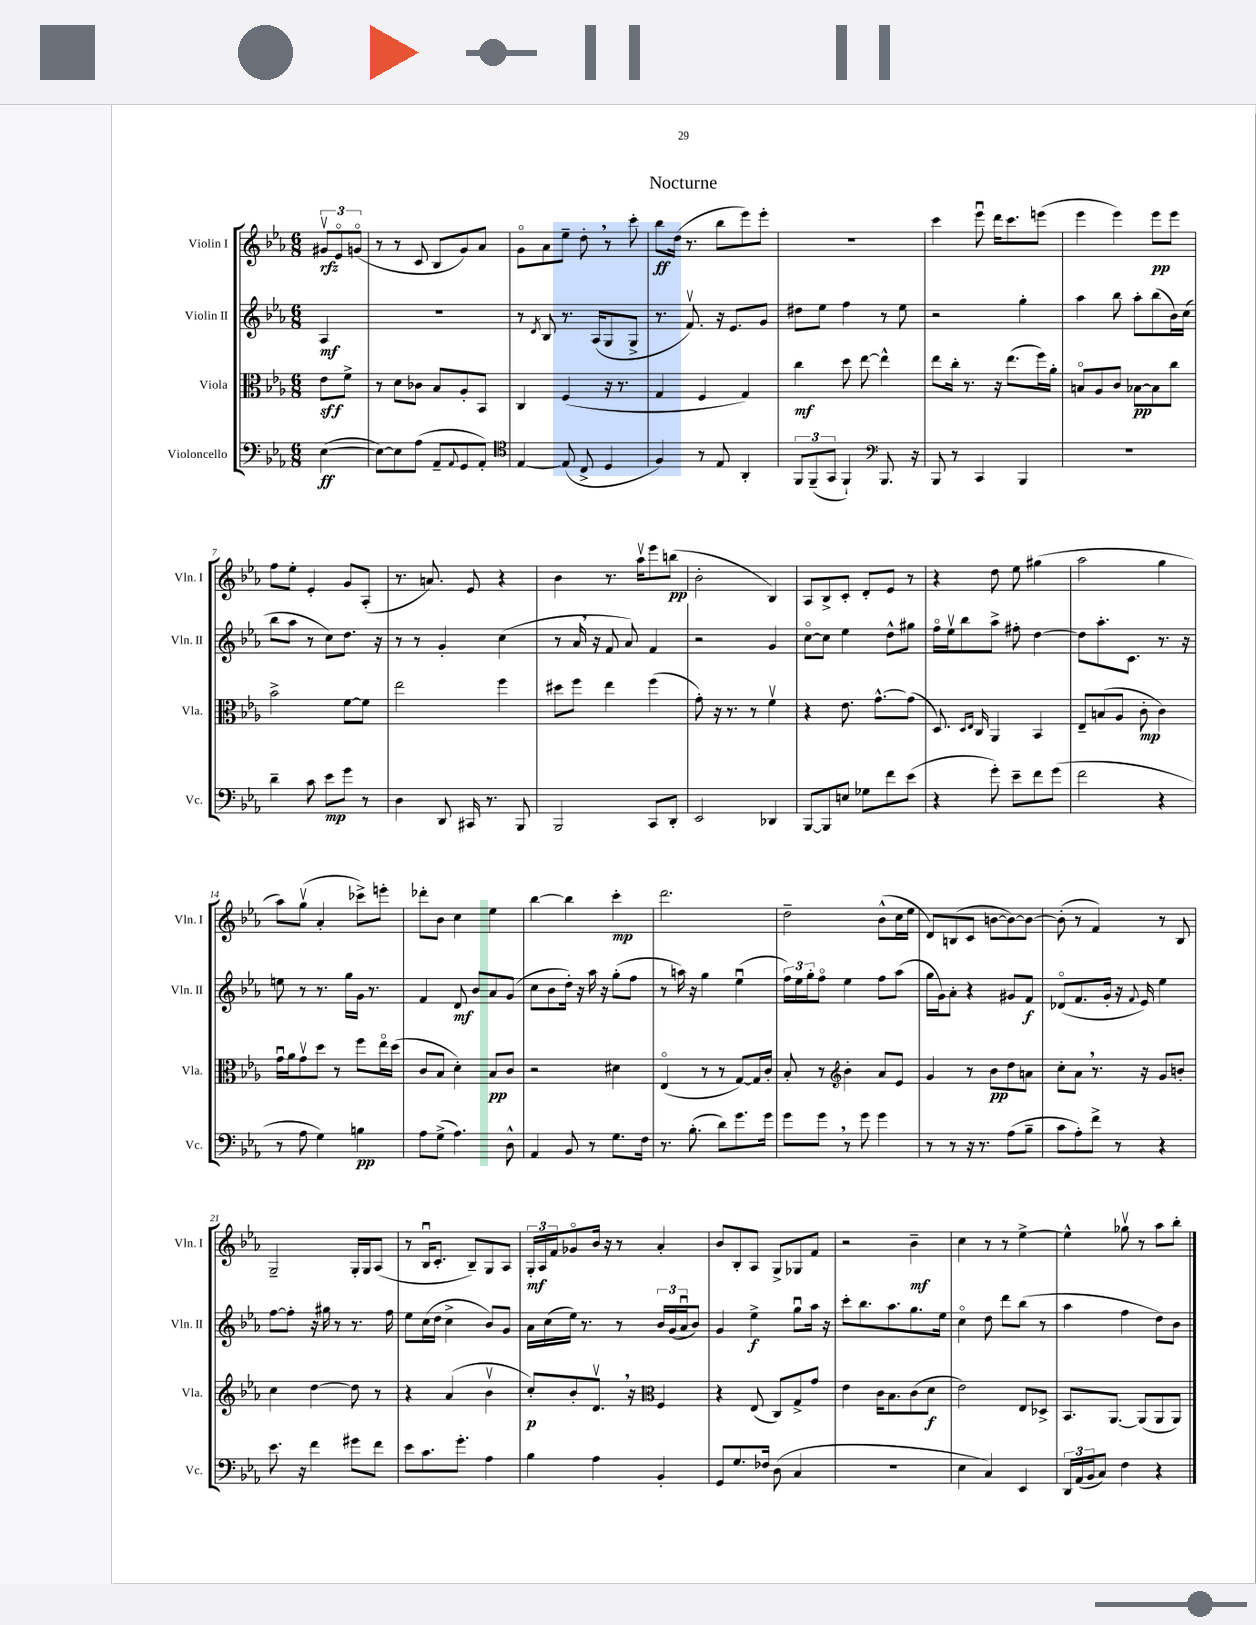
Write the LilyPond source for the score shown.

\header { title = "Nocturne" }
<<
\new StaffGroup <<
\new Staff = "s0" \with { instrumentName = "Violin I" shortInstrumentName = "Vln. I" } {
    \clef treble \key ees \major \numericTimeSignature \time 6/8 \partial 4
    \tuplet 3/2 { gis'8\upbow\rfz ees'8\flageolet g'8\flageolet( } |
    r8 r8 c'8 bes8 g'8) aes'8 |
    g'8\flageolet aes'8 ees''8-- d''8-. \breathe r8 c'''8-. |
    bes''8\ff d''16( r8. bes''8 ees'''8) ees'''8-. |
    R2. |
    c'''4 ees'''8\downbow d'''16 c'''8. e'''8( |
    ees'''4 ees'''4) ees'''8\pp ees'''8 |
    f''8 ees''8-. ees'4-. g'8 aes8-.( |
    r8. a'8.) ees'8 r4 |
    bes'4 r8. aes''16\upbow ees'''8 b''8\pp( |
    bes'2-. bes4) |
    aes8 bes8-> c'8-. d'8-. ees'8 r8 |
    r4 d''8 ees''8 gis''4( |
    aes''2 g''4 |
    aes''8) g''8\upbow( aes'4-. ces'''8->) e'''8-. |
    des'''8-. bes'8 c''4 ees''4 |
    bes''4~ bes''4 c'''4-.\mp |
    d'''2. |
    d''2-- bes'8-^( c''16 ees''16 |
    d'8) b8( c'8 b'8~ b'8~) b'8~ |
    b'8-.( r8 f'4) r8 bes8 |
    g2-- g16-. g16 aes8( |
    r8 bes16\downbow c'8.-. bes8--) g8 aes8 |
    \tuplet 3/2 { g16-.\mf aes16 f'16 } ges'8\flageolet bes'16 r16 r8 aes'4-. |
    bes'8 bes8-. aes8 g8-> ges8 f'8 |
    r2 bes'4--\mf |
    c''4 r8 r8 ees''4~-> |
    ees''4-^ ges''8\upbow r8 aes''8 bes''8-. \bar "|." |
}
\new Staff = "s1" \with { instrumentName = "Violin II" shortInstrumentName = "Vln. II" } {
    \clef treble \key ees \major \numericTimeSignature \time 6/8 \partial 4
    aes4\mf |
    R2. |
    r8 \acciaccatura { d'8 } bes8 r8. aes16( g8 g8-> |
    r8. f'8.\upbow) r16 ees'8. g'8 |
    dis''8 ees''8 f''4 r8 ees''8 |
    r2 g''4-. |
    aes''4 bes''8 aes''8-. bes''8( bes'16) c''16( |
    bes''8 aes''8 r8 c''8) d''8. r16 |
    r8 r8 g'4-. c''4( |
    r8 aes'16 \breathe r16 f'8 aes'8) f'4 |
    r2 g'4 |
    c''8~\flageolet c''8 ees''4 d''8-^ gis''8 |
    f''16\flageolet ees''16\upbow bes''8 aes''8-> fis''8-. d''4~ |
    d''8 aes''8.-. c'8. r8. r16 |
    e''8 r8 r8. g''16 g'16 r8. |
    f'4 d'8\mf bes'8 aes'8 g'8( |
    c''8 bes'8 d''16-.) r16 aes''16 r16 g''8-.( f''8 |
    r8 a''16) r16 g''4 ees''4\downbow( |
    \tuplet 3/2 { f''16) ees''16 g''16-. } f''8\flageolet ees''4 f''8 aes''8( |
    g''16 g'16) aes'8-. r4 gis'8 f'8\f |
    des'8\flageolet( f'8. g'16-. r16 \appoggiatura { f'8 } ees'16) ees''4 |
    f''8~ f''8-. r16 gis''16 r8 r8. f''16 |
    ees''8 c''16( d''16 c''4-> bes'8) g'8 |
    aes'16 c''16( ees''16) r8. r8 \tuplet 3/2 { bes'16 g'16( aes'16\downbow } bes'8) |
    g'4 ees''4->\f g''8\downbow aes''16 r16 |
    c'''8-. bes''8. aes''8. g''8. ees''16 |
    c''4\flageolet d''8 d'''8 bes''8( r8 |
    aes''4 f''4 d''8) bes'8 \bar "|." |
}
\new Staff = "s2" \with { instrumentName = "Viola" shortInstrumentName = "Vla." } {
    \clef alto \key ees \major \numericTimeSignature \time 6/8 \partial 4
    ees'8\sff f'8-> |
    r8 d'8 ces'8 bes8 aes8-. bes,8 |
    c4 f4( r16 r8. |
    g4 f4 g4) |
    c''4\mf d''8 ees''8~ ees''4-^ |
    ees''8 c''16-. r8. r16 ees''8.( f''16) aes'16-. |
    b8\flageolet aes8 c'8 bes8~\pp bes8 c''8 |
    bes'2-> f'8~ f'8 |
    ees''2 f''4 |
    dis''8 f''8 ees''4 f''4( |
    g'8-.) r16 r8. r8 f'4\upbow |
    r4 ees'8. g'8.~-^ g'8( |
    d8.) \grace { d16 ees16 } c16 aes,4 bes,4 |
    ees8-- b8( aes8 c'8-.\mp c'4) |
    g'16\downbow aes'16 g'8\upbow d''8 r8 f''8 ees''16\flageolet d''16( |
    c'8 bes8 d'4-.) bes8\pp c'8 |
    r2 dis'4 |
    ees4\flageolet( r8 r8 g8~) g16 c'16-. |
    bes8-. r8 \clef treble bes'4-. aes'8 ees'8 |
    g'4 r8 bes'8\pp d''8 a'8 |
    c''8-. aes'8 \breathe r8. r16 g'8 b'8-. |
    c''4 d''4~ d''8 r8 |
    r4 aes'4( bes'4\upbow |
    c''8-.\p) bes'8-. d'8.\upbow \breathe r16 \clef alto f4 |
    r4 ees8( c8) g8-> g'8 |
    ees'4 c'16 bes8. c'8( d'8\f |
    ees'2) ees8 des8-> |
    bes,8. aes,8.~ aes,8( aes,8 aes,8) \bar "|." |
}
\new Staff = "s3" \with { instrumentName = "Violoncello" shortInstrumentName = "Vc." } {
    \clef bass \key ees \major \numericTimeSignature \time 6/8 \partial 4
    ees4~\ff( |
    ees8~) ees8 aes8( aes,8-- \appoggiatura { aes,8 } g,8 aes,8-.) |
    \clef tenor ees4~ ees8( c8-> d4 |
    f4) r8 ees8 aes,4-. |
    \tuplet 3/2 { f,8 f,8--( g,8 } f,4-!) \clef bass bes,,8. r16 |
    bes,,8 r8 c,4 bes,,4 |
    R2. |
    d'4-- c'8 ees'8\mp g'8 r8 |
    d4 d,8 cis,16 r8. bes,,8 |
    bes,,2 c,8 d,8-. |
    ees,2 des,4 |
    bes,,8~ bes,,8 e8 ges8 f'8 ees'8( |
    r4 g'8-.) ees'8-- f'8 g'8( |
    f'2 r4 |
    r8 aes8 g4) b4\pp |
    aes8 g8->( aes4.) d8-^ |
    aes,4 bes,8 r8 g8. f16 |
    r8. bes8.-.( d'8) g'8. g'16 |
    g'8 g'8 \breathe r8 g'8 g'4 |
    r8 r8 r16 r8. aes8( bes8-- |
    c'8 aes8-.) f'8-> r8 r4 |
    ees'8. r16 f'4 gis'8 f'8 |
    ees'8 c'8. g'8.-. aes4 |
    bes4 aes4 bes,4-. |
    g,8 g8. fes16 d8( c4 |
    R2. |
    ees4 c4) ees,4 |
    \tuplet 3/2 { d,16 aes,16( bes,16 } c8) f4 r4 \bar "|." |
}
>>
>>
